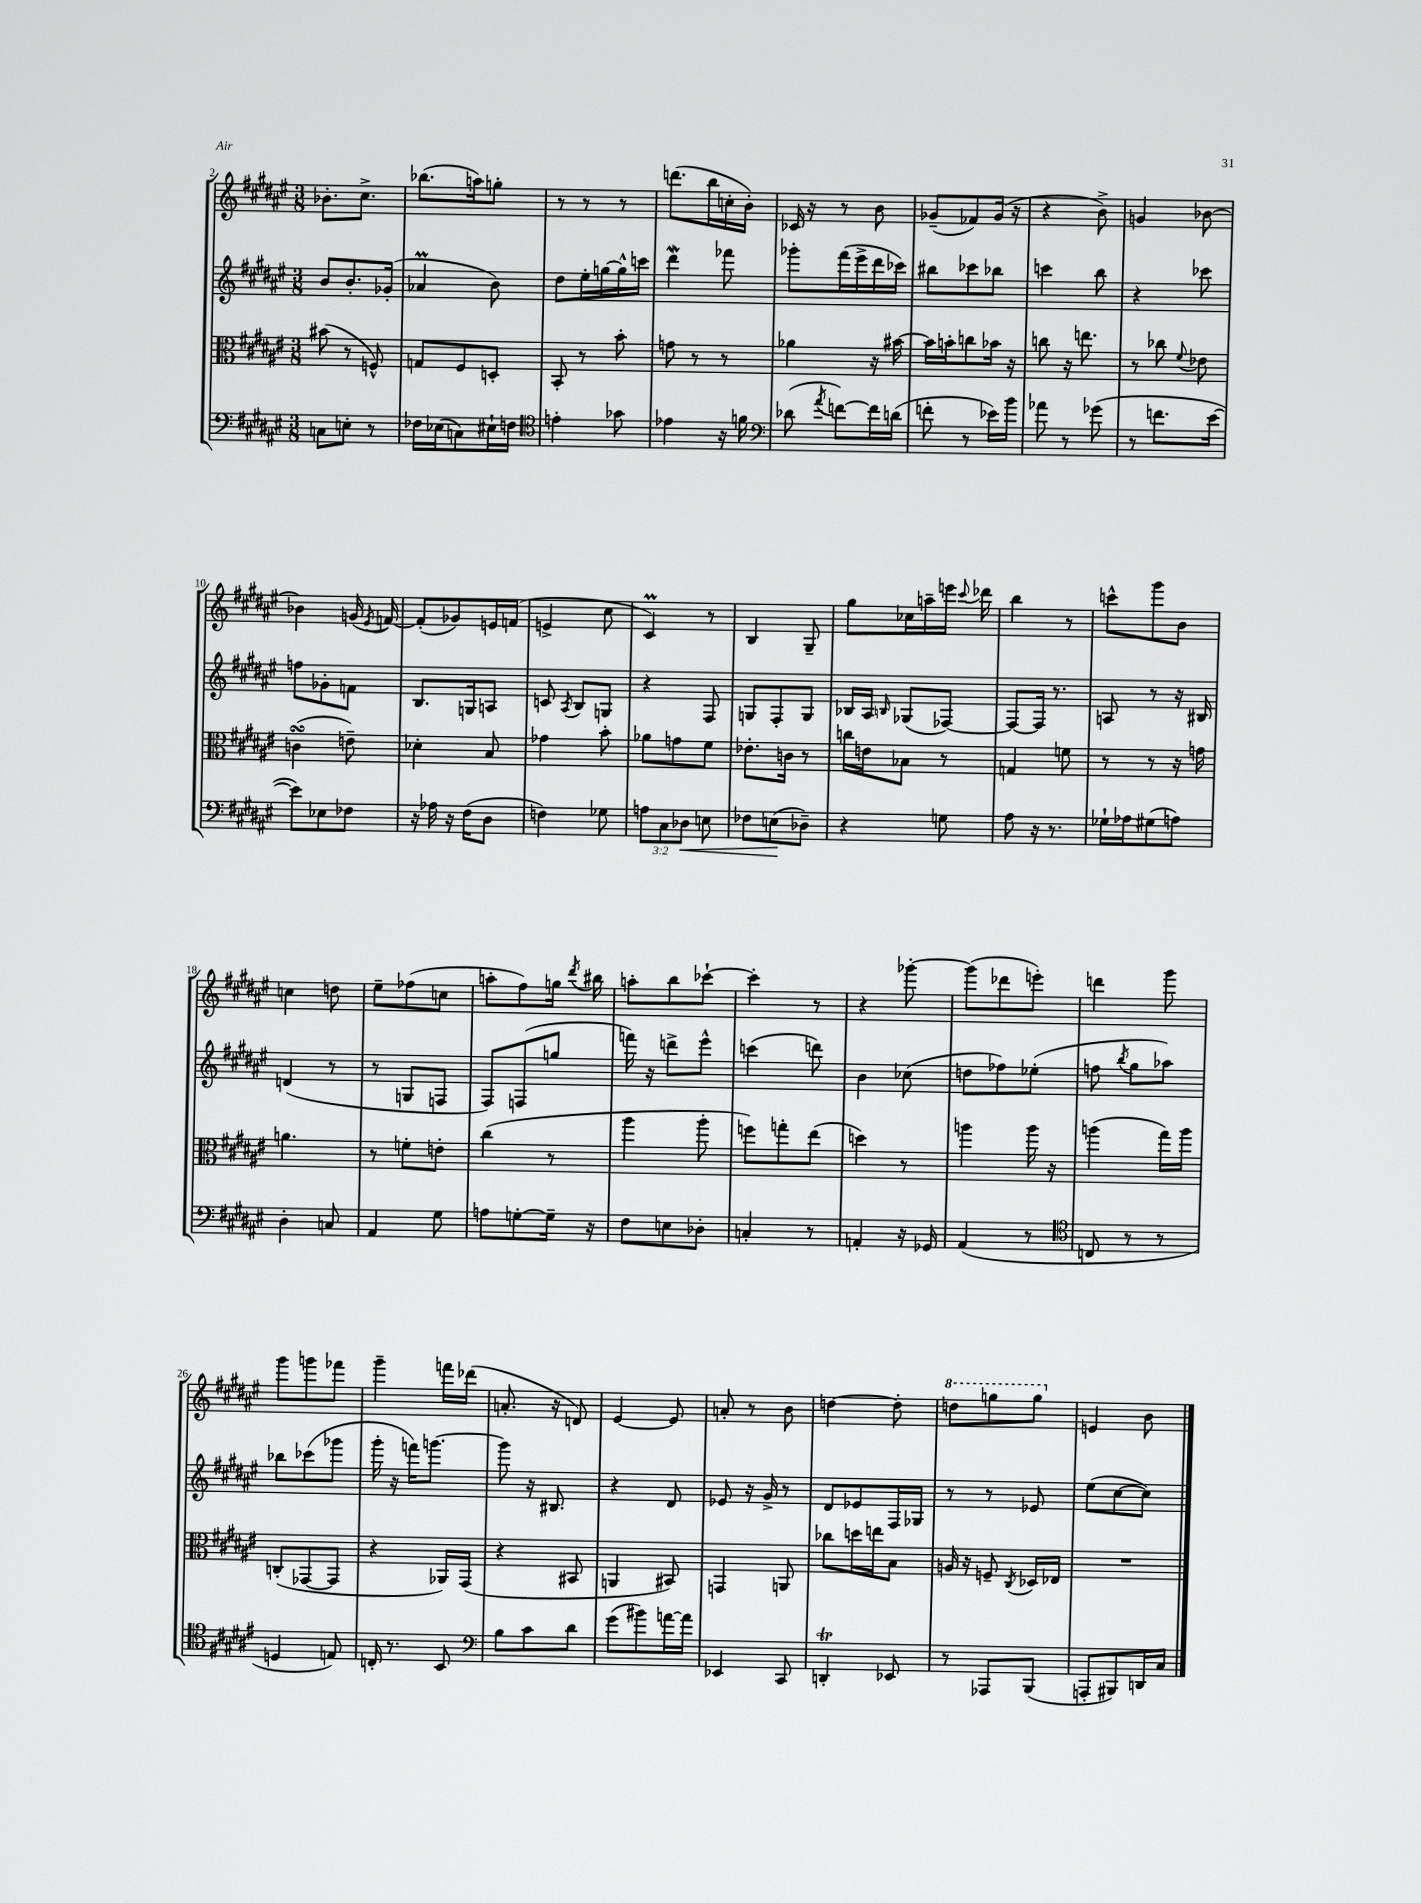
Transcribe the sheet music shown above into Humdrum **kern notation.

**kern	**kern	**kern	**kern
*staff4	*staff3	*staff2	*staff1
*clefF4	*clefC3	*clefG2	*clefG2
*k[f#c#g#d#a#e#]	*k[f#c#g#d#a#e#]	*k[f#c#g#d#a#e#]	*k[f#c#g#d#a#e#]
*M3/8	*M3/8	*M3/8	*M3/8
8C	(8b#	8b	8.b-'
8E'	8r	8.b'	.
.	.	.	8.cc#^
8r	8F^^)	.	.
.	.	(16g-'	.
=	=	=	=
16F-	8G	4a-	(8.bb-
(16E-	.	.	.
8C)	8F#	.	.
.	.	.	16aa)
16E#`	8D'	8b)	8gg'
16F	.	.	.
=	=	=	=
*clefC4	*	*	*
4e'	8BB'	8dd#	8r
.	8r	16ee#'	8r
.	.	[16gg	.
8g-	8b'	16gg^^]	8r
.	.	16ccc	.
=	=	=	=
4e-	8g	4ddd#	(8.ddd
.	8r	.	.
.	.	.	16bb
16r	8r	8fff-	16cc'
16f	.	.	16b')
=	=	=	=
*clefF4	*	*	*
(8d-	4a-	8ggg-'	16c-
.	.	.	16r
8qa#	.	.	.
[8f)	.	(16fff#	8r
.	.	16eee#^	.
16f]	16r	16ddd#	8b
(16d	[16b#	16ccc-)	.
=	=	=	=
8f'	16b#]	8bb#	(8g-~
.	16b'	.	.
8r	8cc	8ccc-	8f-)
16e-)	16b-	8bb-	(16g-
16b	16r	.	16r
=	=	=	=
8a-	8cc	4ccc	4r
8r	16r	.	.
.	8.ee	.	.
(8g-	.	8bb	8b^)
=	=	=	=
8r	8r	4r	4g
8.f	8cc-	.	.
.	8qqf#	.	.
.	8e-	8ccc-	[8b-
[16e#	.	.	.
=	=	=	=
8e#])	(4c	8ff	4b-]
8E-	.	8g-'	.
8F-	8e~)	8f	(16g
.	.	.	8qe#
.	.	.	[16f)
=	=	=	=
16r	4d-'	8.B	(8f']
16A-	.	.	.
16r	.	.	8g-)
(16F#	.	16G	.
8D#	8B	8A	16e
.	.	.	(16f
=	=	=	=
4F)	4g-	8c	4e^
.	.	8qA#	.
.	.	8B	.
8G-	8b'	8G	8cc#
=	=	=	=
12A	8a-	4r	4c#)
12C#	.	.	.
.	8g	.	.
12D-	.	.	.
8E	8f#	8F#	8r
=	=	=	=
8F-	8.e-'	8G	4B
(8E	.	8F#'	.
.	16c	.	.
8D-~)	8r	8G	8G#~
=	=	=	=
4r	16cc	16B-	8gg#
.	16e	16A#	.
.	.	16qqB	.
.	8B-	(8G-	16cc-
.	.	.	16aa~
8G	8r	[8F-)	16eee
.	.	.	8qqccc#
.	.	.	16ddd-
=	=	=	=
8A#	4G	8F-_	4bb
16r	.	16F-]	.
8.r	.	8.r	.
.	8f	.	8r
=	=	=	=
16G-`	8r	8A	8ccc^^
16A-	.	.	.
(8G#	8r	8r	8ggg#
8A)	16r	16r	8b
.	16g	16B#	.
=	=	=	=
4D#'	4.a	(4d	4cc
8C	.	8r	8dd
=	=	=	=
4AA#	8r	8r	8ee#~
.	8f'	8G	(8ff-
8G#	8e'	8F	8cc
=	=	=	=
8A	(4cc#	8F#)	8aa'
[8G'	.	(8F	8ff#)
16G~]	8r	8gg	16gg
.	.	.	8qddd#
16r	.	.	16bb#
=	=	=	=
8F#	4aa#	16fff)	8aa'
.	.	16r	.
8E	.	8ddd^	8bb
8D-'	8aa#'	8eee#^^	[8ccc-`
=	=	=	=
4C'	8ff)	(4ccc	4ccc-']
.	8gg'	.	.
8r	(8ee#	8ddd)	8r
=	=	=	=
4AA'	4dd)	4b	4r
16r	8r	(8cc-	[8ggg-'
16GG-	.	.	.
=	=	=	=
(4AA#	4aa	8dd	(8ggg-]
.	.	8ff-)	8ddd-
8r	16aa	(8ee-'	8eee')
.	16r	.	.
=	=	=	=
*clefC4	*	*	*
8C	(4aa	8ff	4ddd
.	.	8qbb	.
8r	.	8gg#	.
8r	16gg#)	8aa-)	8ggg#
.	16aa	.	.
=	=	=	=
4D	(8C'	8bb-	8ggg#
.	[8GG-	(8ccc-	8ggg
8E)	8GG-]	8ggg-	8fff-
=	=	=	=
16C'	4r	16ggg#'	4ggg#~
8.r	.	16r	.
.	.	16fff)	.
.	.	[8.ggg	.
8BB	16AA-)	.	16fff
.	(16GG#	.	(16ddd-
=	=	=	=
*clefF4	*	*	*
8B	4r	8ggg]	8.a'
8c#	.	16r	.
.	.	8.B#	16r
8d#	8BB#	.	8d)
=	=	=	=
(8g#	4AA	4r	[4e#
8b#)	.	.	.
[16a	8BB#)	8d#	8e#]
16a]	.	.	.
=	=	=	=
4EE-	4GG	8e-	8a'
.	.	16r	8r
.	.	16g#^	.
8CC#	8AA	8r	8b
=	=	=	=
4DD'	8cc-	8d#	[4dd
.	16dd	8e-	.
.	16ee	.	.
8EE-	8B	16F#	8dd']
.	.	16G-	.
=	=	=	=
8r	16A	8r	8ddd
.	16r	.	.
8AAA-	8F~	8r	8ggg
.	8qC#	.	.
(8BBB	16D-	8e-	8ggg
.	16E-	.	.
=	=	=	=
8AAA'	4.r	(8ee#	4e
8BBB#)	.	[8cc#	.
16DD	.	8cc#])	8b
16C#	.	.	.
==	==	==	==
*-	*-	*-	*-
